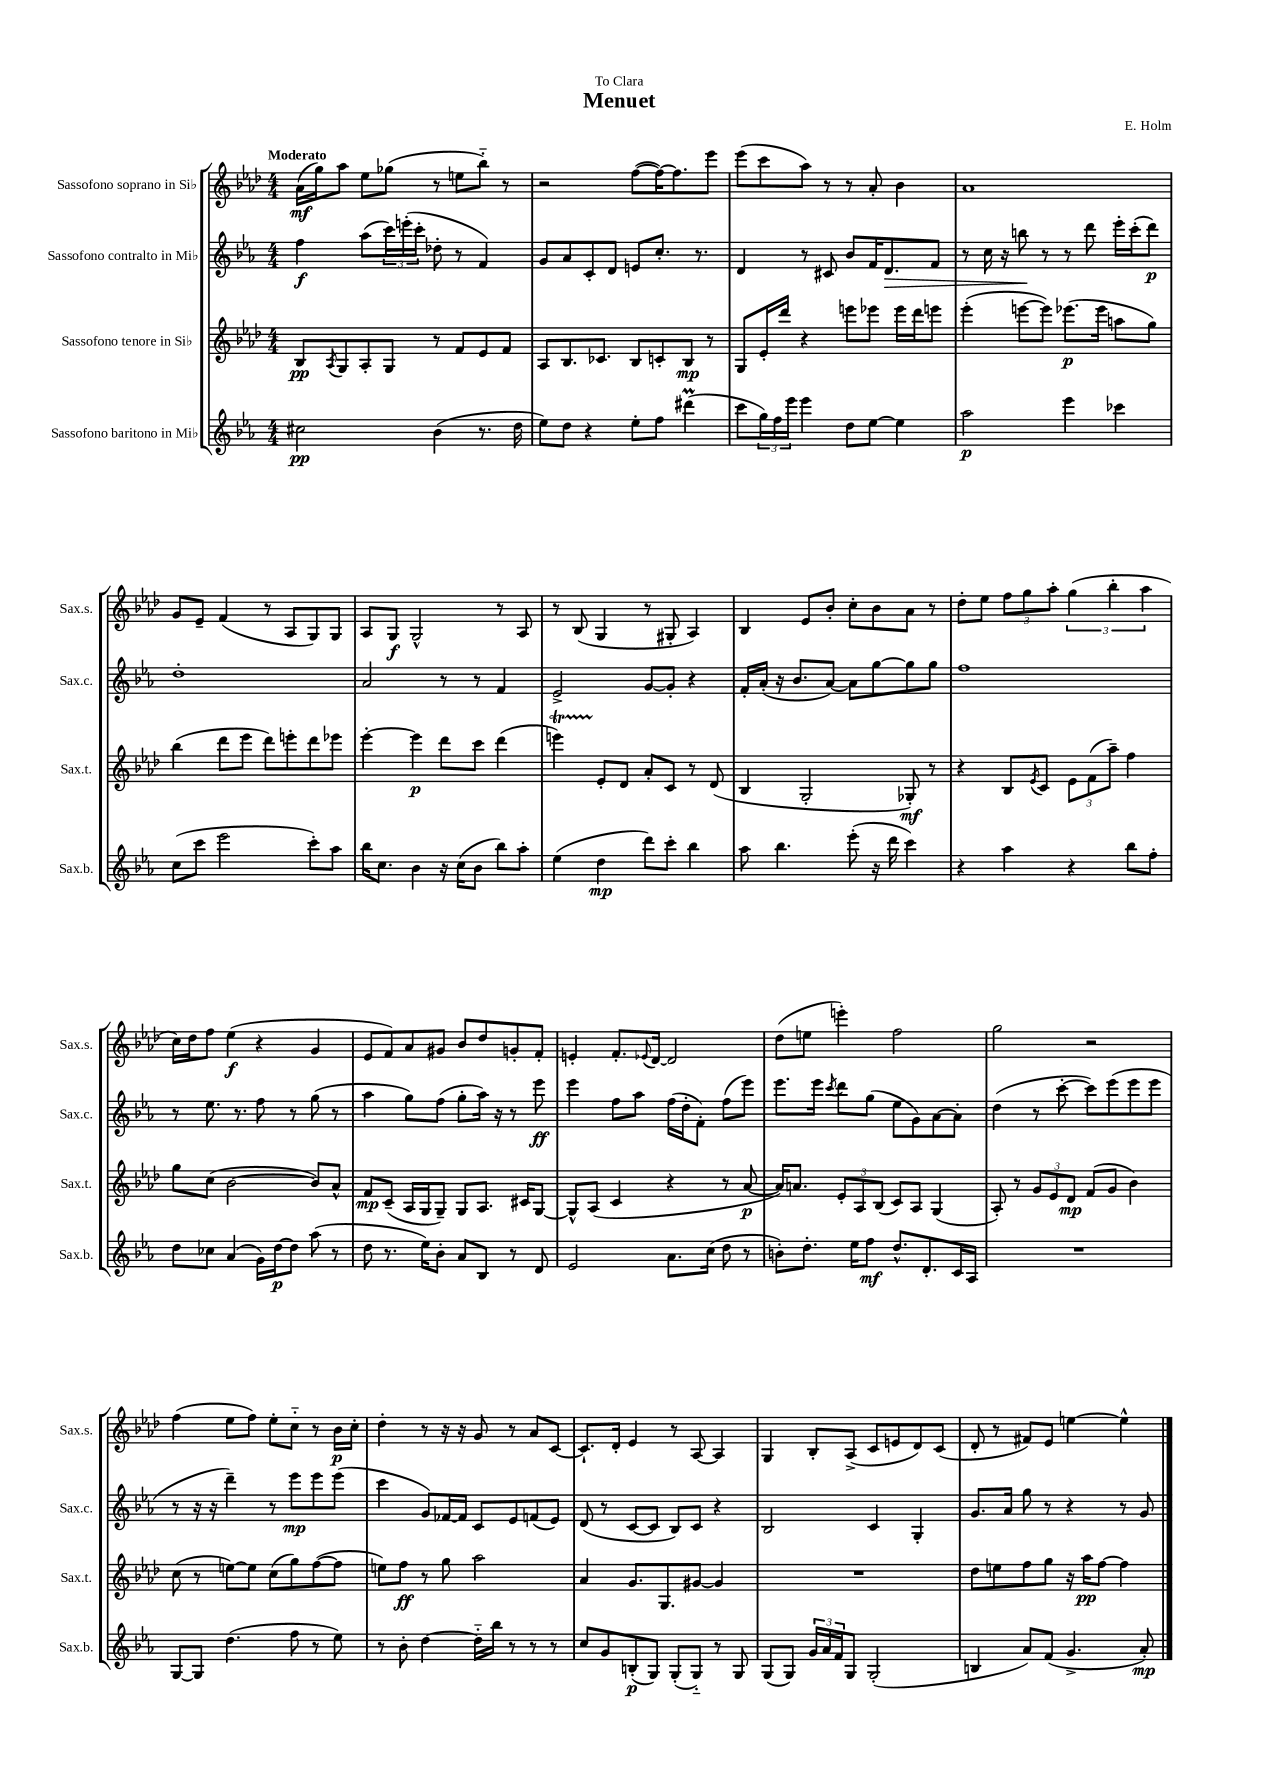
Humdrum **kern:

**kern	**kern	**kern	**kern
*staff4	*staff3	*staff2	*staff1
*clefG2	*clefG2	*clefG2	*clefG2
*k[b-e-a-]	*k[b-e-a-d-]	*k[b-e-a-]	*k[b-e-a-d-]
*M4/4	*M4/4	*M4/4	*M4/4
2cc#\	8B-/L	4ff\	(16a-\LL
.	.	.	16gg\J)
.	8qA-/	.	.
.	8G/	.	8aa-\J
.	8A-'/	(8aa-\L	8ee-\L
.	8G/J	24ccc\L)	(8gg-\J
.	.	(24eee'\	.
.	.	24ccc'\JJ	.
(4b-\	8r	8dd-'\	8r
.	8f/L	8r	8ee\L
8.r	8e-/	4f/)	8bb-'~\J)
.	8f/J	.	8r
16dd\	.	.	.
=	=	=	=
8ee-\L)	8A-/L	8g/L	2r
8dd\J	8.B-/	8a-/	.
4r	.	8c'/	.
.	8.c-/J	.	.
.	.	8d/J	.
8ee-'\L	8B-/L	8e/L	([8ff\L
8ff\J	8c'/	8.cc'/J	16ff\_K)
.	.	.	8.ff\]
(4ddd#\	8B-/J	.	.
.	.	8.r	.
.	8r	.	8eee-\J
=	=	=	=
8ccc\L	8G/L	4d/	(8eee-\L
24gg\L)	16e-'/L	.	8ccc\
24ff\	.	.	.
.	16ddd-/JJ	.	.
24eee-\JJ	.	.	.
4eee-\	4r	8r	8aa-\J)
.	.	8c#/	8r
8dd\L	8eee\L	8b-/L	8r
[8ee-\J	8eee-\J	16f/K	8a-'/
.	.	8.d/	.
4ee-\]	16eee-\LL	.	4b-\
.	16ddd-\J	.	.
.	8eee\J	8f/J	.
=	=	=	=
2aa-\	(4eee-'\	8r	1a-
.	.	16cc\	.
.	.	16r	.
.	[8eee\L	8bb\	.
.	8eee\]J)	8r	.
4eee-\	(8.eee-\L	8r	.
.	.	8ddd\	.
.	16eee-\Jk	.	.
4ccc-\	8aa\L	16eee-'\LL	.
.	.	(16ccc'\J	.
.	8gg\J)	8ddd\J)	.
=	=	=	=
(8cc\L	(4bb-\	1dd'	8g/L
8ccc\J	.	.	8e-~/J
2eee-\	8ddd-\L	.	(4f/
.	8eee-\J	.	.
.	8ddd-\L)	.	8r
.	8eee'\	.	8A-/L
8ccc'\L)	8ddd-\	.	8G/)
8aa-\J	8eee-\J	.	8G/J
=	=	=	=
16bb-\LK	[4eee-'\	2a-/	8A-/L
8.cc\J	.	.	.
.	.	.	8G/J
4b-\	4eee-\]	.	2G^^/
16r	8ddd-\L	8r	.
(16cc\LK	.	.	.
8b-\J	8ccc\J	8r	.
8bb-\L)	(4ddd-\	4f/	8r
8aa-'\J	.	.	8A-/
=	=	=	=
(4ee-\	4eee\)	2e-^/	8r
.	.	.	(8B-/
4dd\	8e-'/L	.	4G/
.	8d-/J	.	.
8ddd\L)	8a-'/L	[8g/L	8r
8ccc'\J	8c/J	8g'/]J	8G#'/
4bb-\	8r	4r	4A-/)
.	(8d-/	.	.
=	=	=	=
8aa-\	4B-/	16f'/LL	4B-/
.	.	(16a-'/JJ	.
4.bb-\	.	16r	.
.	.	8.b-/L	.
.	2G'/	.	8e-/L
.	.	[8a-/J)	8b-'/J
(8eee-'\	.	8a-\]L	8cc'\L
16r	.	[8gg\	8b-\
16ddd\	.	.	.
4ccc\)	8G-'/)	8gg\]	8a-\J
.	8r	8gg\J	8r
=	=	=	=
4r	4r	1ff	8dd-'\L
.	.	.	8ee-\J
4aa-\	8B-/L	.	12ff\L
.	.	.	12gg\
.	8qe-/	.	.
.	8c/J	.	.
.	.	.	12aa-'\J
4r	12e-\L	.	(6gg\
.	(12f\	.	.
.	12aa-~\J)	.	6bb-'\
8bb-\L	4ff\	.	.
.	.	.	6aa-\
8ff'\J	.	.	.
=	=	=	=
8dd\L	8gg\L	8r	16cc\LL)
.	.	.	16dd-\J
8cc-\J	(8cc\J	8.ee-\	8ff\J
(4a-/	[2b-\	.	(4ee-\
.	.	8.r	.
16g\LL)	.	8ff\	4r
[16dd\J	.	.	.
8dd\]J	.	8r	.
(8aa-\	8b-/]L)	(8gg\	4g/
8r	8a-^^/J	8r	.
=	=	=	=
8dd\	8f/L	4aa-\	8e-/L
8.r	(8c~/J	.	8f/)
.	16A-/LL	8gg\L)	8a-/
16ee-\LK)	16G/J	.	.
8b-'\J	8G~/J)	(8ff\J	8g#/J
8a-/L	8G/L	8gg'\L	8b-/L
8B-/J	8.A-/J	16aa-\Jk)	8dd-/
.	.	16r	.
8r	.	8r	8g'/
.	16c#/LK	.	.
8d/	[8G/J	8eee-\	8f'/J
=	=	=	=
2e-/	8G^^/]L	4eee-\	4e'/
.	(8A-/J	.	.
.	4c/	8ff\L	8.f'/L
.	.	8aa-\J	.
.	.	.	8qqe-/
.	.	.	[16d-/Jk
8.a-\L	4r	(16ff\LL	2d-/]
.	.	16dd'\J	.
.	.	8f'\J)	.
(16cc\Jk	.	.	.
8dd\	8r	(8ff\L	.
8r	[8a-/	8eee-\J)	.
=	=	=	=
8b'\L)	16a-/]LK)	8.eee-\L	(8dd-\L
.	8.a/J	.	.
8.dd'\J	.	.	8ee\J
.	.	16eee-\Jk	.
.	.	8qccc/	.
.	12e-'/L	8ddd\L	4eee'\)
16ee-\LK	.	.	.
.	12A-/	.	.
8ff\J	.	(8gg\J	.
.	(12B-/J	.	.
8.dd^^/L	8c/L)	8ee-\L	2ff\
.	8A-/J	8g\)	.
8.d'/	.	.	.
.	(4G/	[8a-\	.
16c/L	.	8a-'\]J	.
16A-/JJ	.	.	.
=	=	=	=
1r	8A-'/)	(4dd\	2gg\
.	8r	.	.
.	12g/L	8r	.
.	12e-/	.	.
.	.	[8ccc'\	.
.	12d-/J	.	.
.	(8f/L	8ccc\]L)	2r
.	8g/J	(8eee-\	.
.	4b-\)	8eee-\	.
.	.	8eee-\J	.
=	=	=	=
[8G/L	(8cc\	8r	(4ff\
8G/]J	8r	16r	.
.	.	16r	.
(4.dd\	[8ee\L)	4ddd~\)	8ee-\L
.	8ee\]J	.	8ff\J)
.	(8cc\L	8r	8ee-'\L
8ff\	8gg\)	8eee-\L	8cc'~\J
8r	([8ff\	8eee-\	8r
8ee-\)	8ff\]J	(8eee-\J	16b-\LL
.	.	.	16cc'\JJ
=	=	=	=
8r	8ee\L)	4ccc\	4dd-'\
8b-'\	8ff\J	.	.
[4dd\	8r	8g/L)	8r
.	8gg\	[16f-/L	16r
.	.	16f-/]JJ	16r
16dd'~\]LL	2aa-\	8c/L	8g/
16bb-\JJ	.	.	.
8r	.	8e-/	8r
8r	.	(8f/	8a-/L
8r	.	8e-/J)	[8c/J
=	=	=	=
8cc/L	4a-/	(8d/	8.c`/]L
8g/	.	8r	.
.	.	.	16d-'/Jk
(8B'/	8.g/L	[8c/L	4e-/
8G/J)	.	8c/]J	.
.	8.G/	.	.
(8G'/L	.	8B-/L)	8r
8G'~/J)	[8g#/J	8c/J	[8A-/
8r	4g#/]	4r	4A-/]
8G/	.	.	.
=	=	=	=
(8G/L	1r	2B-/	4G/
8G/J)	.	.	.
24g/LL	.	.	8B-'/L
24a-/	.	.	.
24f/J	.	.	.
8G/J	.	.	(8A-^/J
(2G'/	.	4c/	8c/L
.	.	.	8e/
.	.	4G'/	8d-/)
.	.	.	(8c/J
=	=	=	=
4B/	8dd-\L	8.g/L	8d-'/
.	8ee\	.	8r
.	.	16a-/Jk	.
8a-/L)	8ff\	8gg\	8f#/L)
(8f/J	8gg\J	8r	8e-/J
4.g^/	16r	4r	[4ee\
.	16aa-\LK	.	.
.	[8ff\J	.	.
.	4ff\]	8r	4ee^^\]
8a-'/)	.	8g/	.
==	==	==	==
*-	*-	*-	*-
